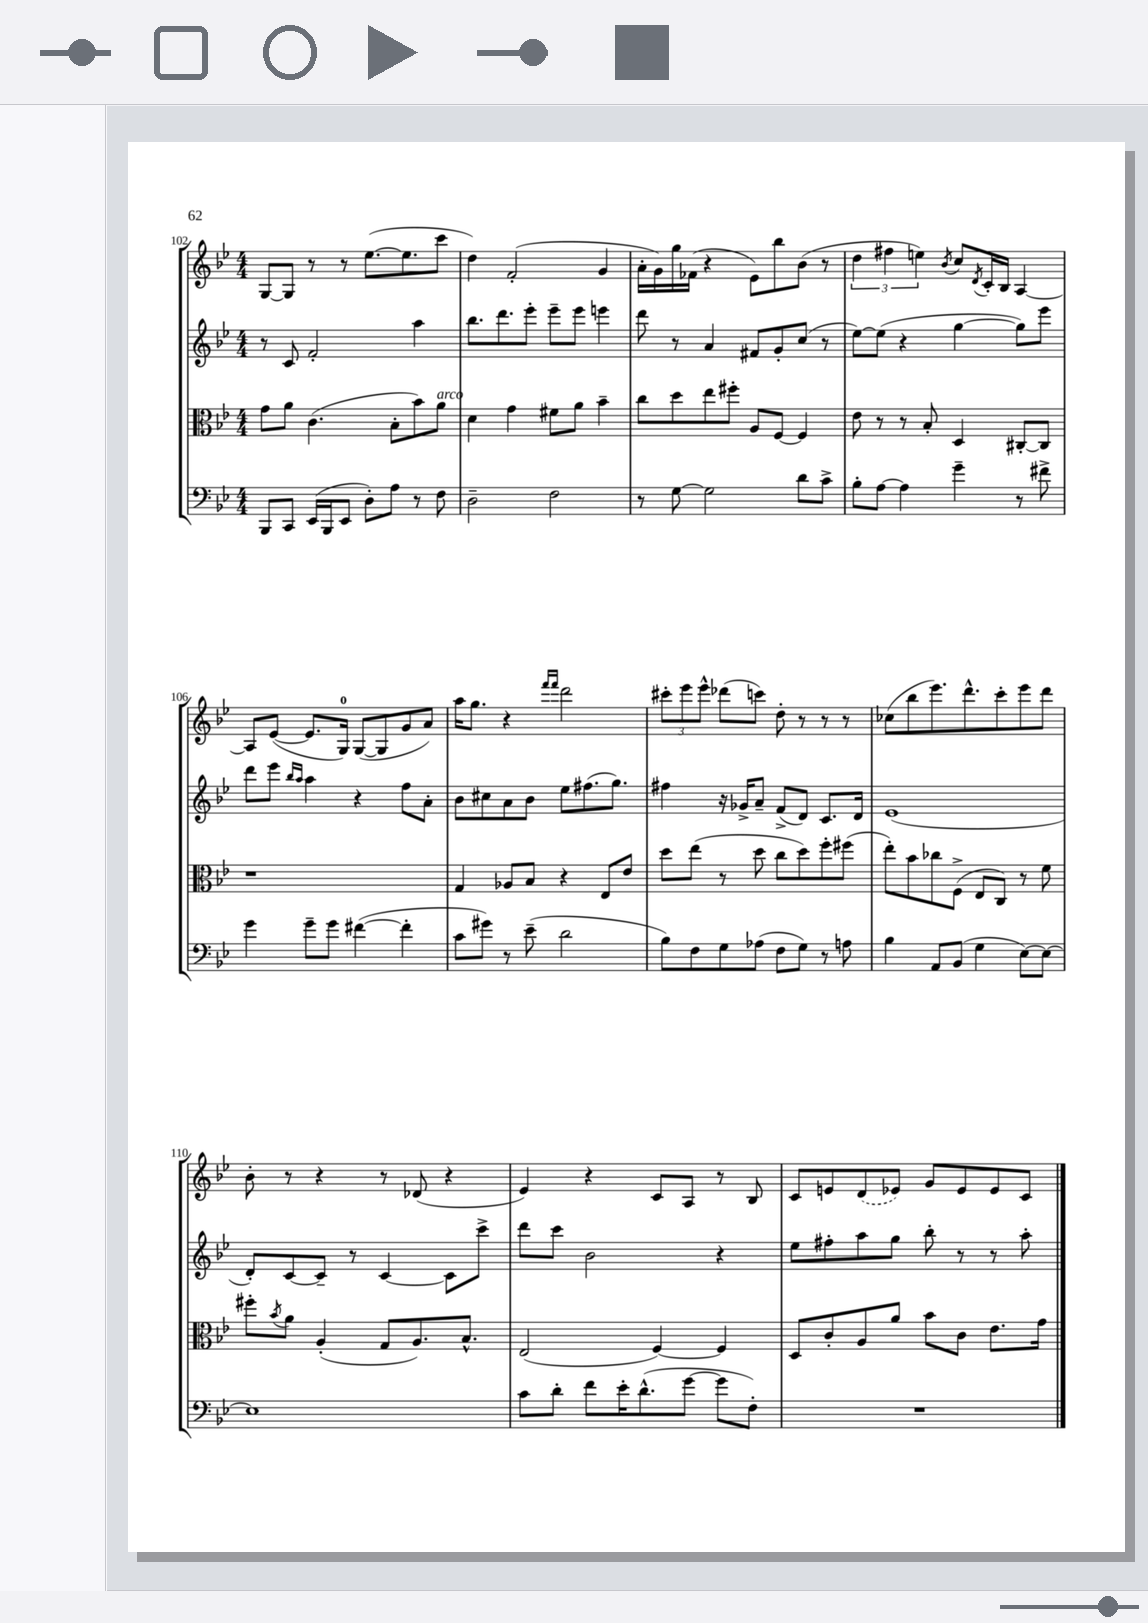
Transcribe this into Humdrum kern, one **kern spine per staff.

**kern	**kern	**kern	**kern
*staff4	*staff3	*staff2	*staff1
*clefF4	*clefC3	*clefG2	*clefG2
*k[b-e-]	*k[b-e-]	*k[b-e-]	*k[b-e-]
*M4/4	*M4/4	*M4/4	*M4/4
8BBB-	8g	8r	[8G
8CC	8a	8c	8G]
(16EE-	(4.c	2f'	8r
16BBB-	.	.	.
8EE-	.	.	8r
8D')	.	.	([8.ee-
8A	8B-'	.	.
.	.	.	8.ee-]
8r	8b-)	4aa	.
8F	8a	.	8ccc
=	=	=	=
2D~	4d	8.bb-	4dd)
.	.	8.ddd	.
.	4g	.	(2f'
.	.	8eee-'	.
2F	8f#	8eee-~	.
.	8a	8eee-	.
.	4b-~	4eee	4g
=	=	=	=
8r	8cc	8ddd	16a'
.	.	.	16g)
[8G	8dd	8r	16gg
.	.	.	(16f-
2G]	8ee-	4a	4r
.	8ff#'	.	.
.	8A	8f#	8e-)
.	[8F	8g'	8bb-
8d	4F]	(8cc	(8b-
8c^	.	8r	8r
=	=	=	=
8B-'	8e-	[8ee-)	6dd
[8A	8r	(8ee-]	.
.	.	.	6ff#
4A]	8r	4r	.
.	.	.	6ee)
.	8B-'	.	.
.	.	.	8qb-
4g~	4D	[4gg	8cc
.	.	.	8qd
.	.	.	16c'
.	.	.	16B-
8r	[8C#'	8gg])	[4A
8f#^	8C#]	8eee-	.
=	=	=	=
4g	1r	8ddd	8A]
.	.	8eee-	([8e-
.	.	16qqbb-	.
.	.	16qqaa	.
8g~	.	4aa	8.e-]
8g	.	.	.
.	.	.	16G)
([4f#	.	4r	([8G
.	.	.	8G]
4f#']	.	8ff	8g
.	.	8a'	8a)
=	=	=	=
8c	4G	8b-	16aa
.	.	.	8.gg
8g#)	.	8cc#	.
8r	8A-	8a	4r
(8e-~	8B-	8b-	.
.	.	.	16qqfff
.	.	.	16qqfff
2d	4r	8ee-	2ddd
.	.	(8.ff#	.
.	8E-	.	.
.	.	8.gg)	.
.	8e-	.	.
=	=	=	=
8B-)	8dd	4ff#	12ccc#'
.	.	.	12eee-
8F	(8ee-	.	.
.	.	.	12eee-^^
8G	8r	16r	(8ddd-
.	.	16g-^	.
(8A-	8dd	8a~	8ccc)
8F	8cc	(8f^	8dd'
8G)	8dd)	8d)	8r
8r	8ff'	8.c	8r
8A	(8ff#	.	8r
.	.	16d	.
=	=	=	=
4B-	8ee-')	(1e-	(8cc-
.	8b-	.	8bb-
8AA	8cc-	.	8.eee-)
(8BB-	(8F^	.	.
.	.	.	8.ddd^^
4G	8E-	.	.
.	8C)	.	8ccc'
[8E-)	8r	.	8eee-
8E-_	8f	.	8ddd
=	=	=	=
1E-]	8ff#'	8d')	8b-'
.	8qb-	.	.
.	8a	[8c	8r
.	(4A'	8c~]	4r
.	.	8r	.
.	8G	[4c	8r
.	8.A)	.	(8d-
.	.	8c]	4r
.	8.B-^^	.	.
.	.	8ccc^	.
=	=	=	=
8c	(2E-	8ddd	4e-)
8d'	.	8ccc	.
8f	.	2b-	4r
16e-'	.	.	.
(8.d^^	.	.	.
.	[4F)	.	8c
[8g	.	.	8A
8g]	4F]	4r	8r
8F')	.	.	8B-
=	=	=	=
1r	8D	8ee-	8c
.	8c'	8ff#'	8e
.	8A	8aa	(8d
.	8a	8gg	8e-)
.	8b-	8bb-'	8g
.	8c	8r	8e-
.	8.e-	8r	8e-
.	.	8aa'	8c
.	16g	.	.
==	==	==	==
*-	*-	*-	*-
